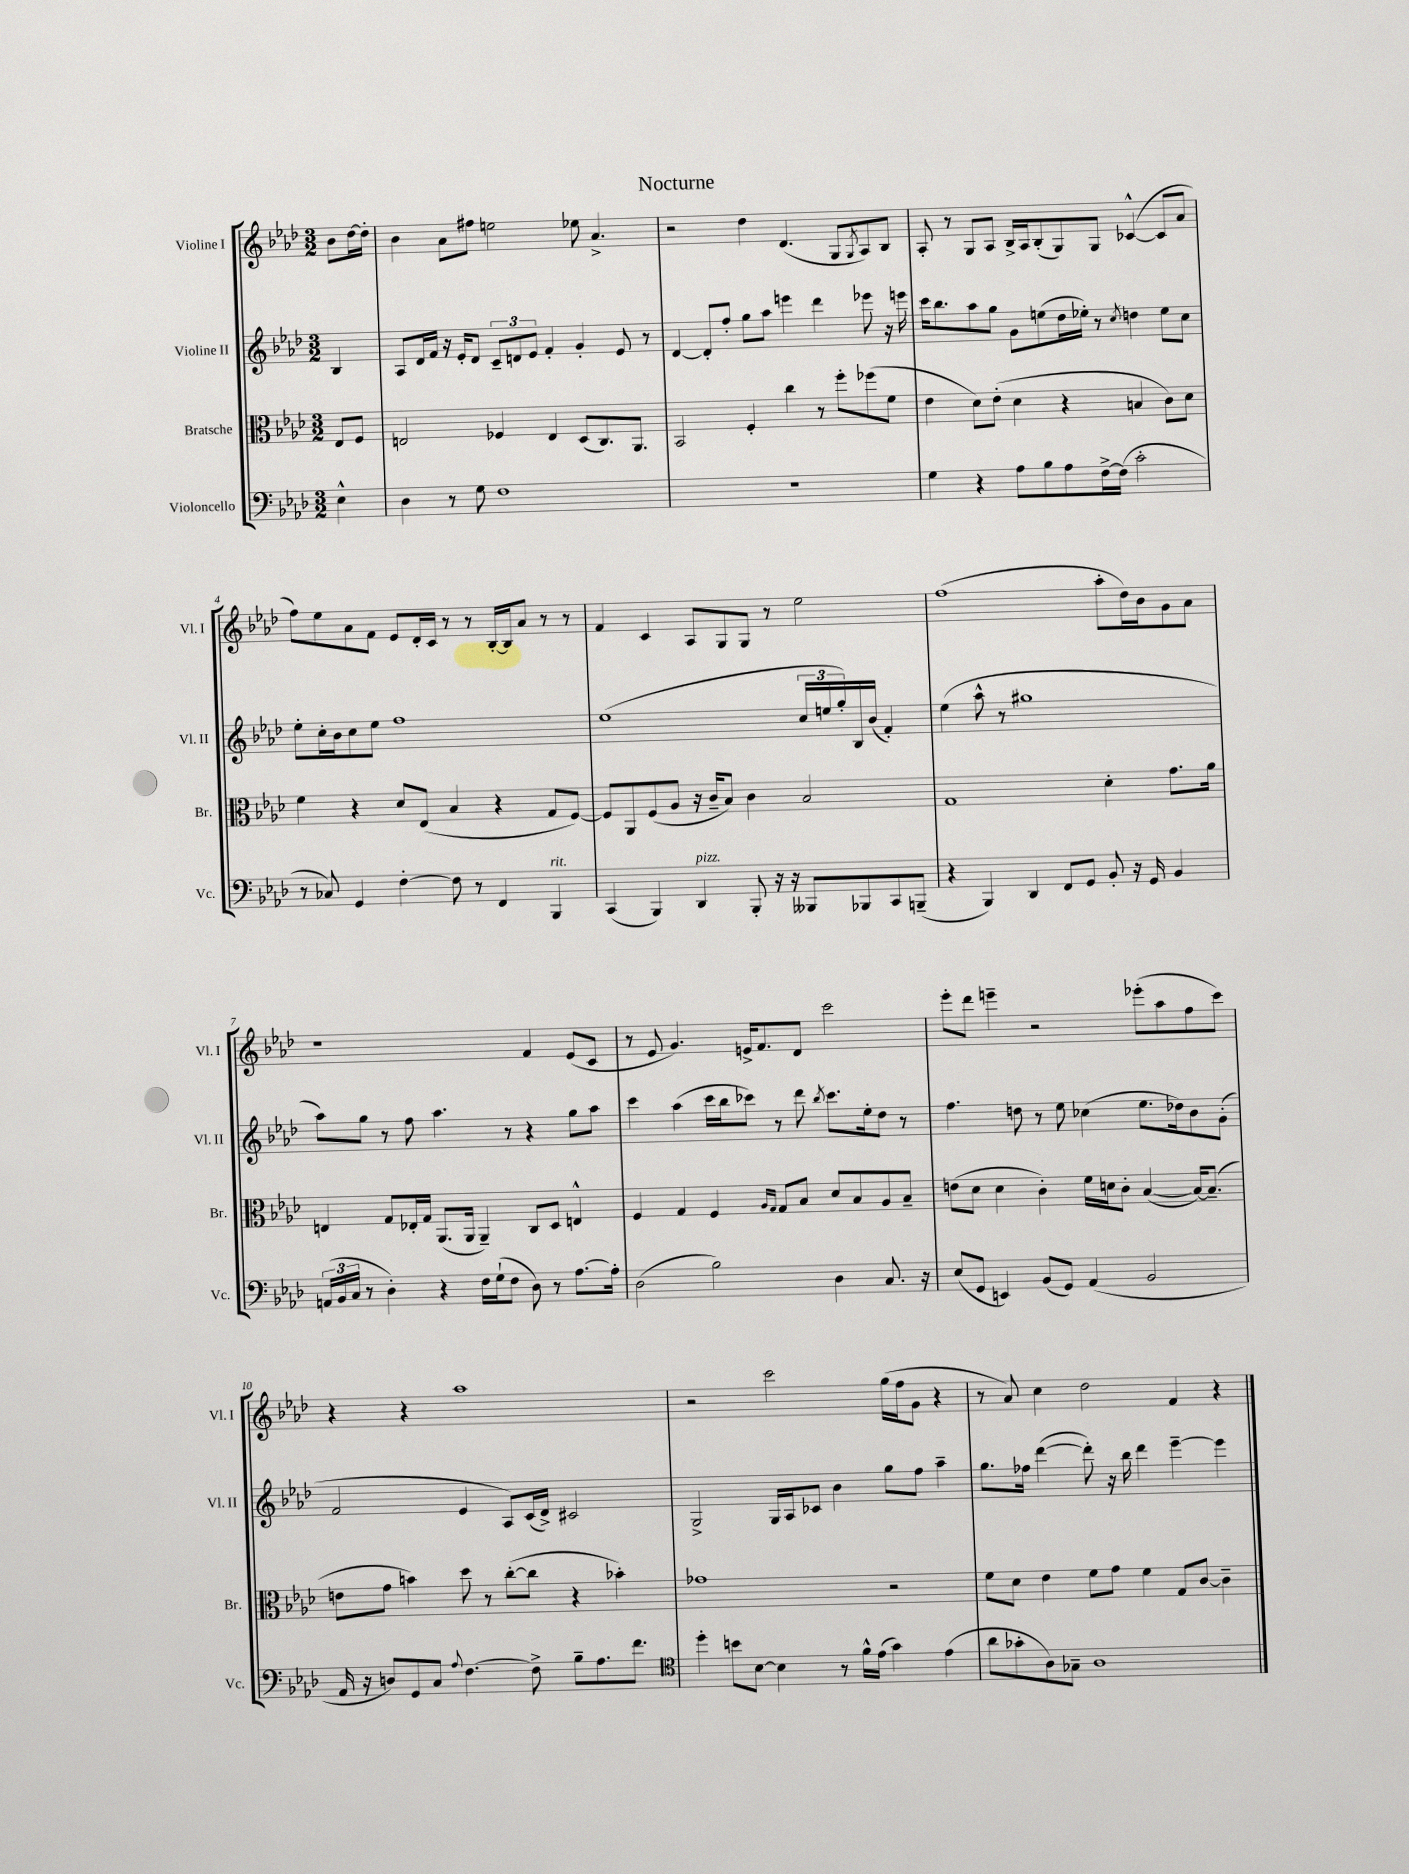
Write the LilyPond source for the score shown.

\header { title = "Nocturne" }
<<
\new StaffGroup <<
\new Staff = "s0" \with { instrumentName = "Violine I" shortInstrumentName = "Vl. I" } {
    \clef treble \key aes \major \numericTimeSignature \time 3/2 \partial 4
    bes'8 des''16~ des''16-. |
    bes'4 aes'8 fis''8 e''2 ees''8 aes'4.-> |
    r2 des''4 des'4.( g8 \acciaccatura { g8 } aes8) bes8 |
    aes8-. r8 g8 aes8 bes16-> aes16 bes8-.( g8) g8 ces'4~-^( ces'8 aes'8 |
    f''8) ees''8 aes'8 f'8 ees'8 des'16-. c'16 r8 r8 bes16~-. bes16 aes'8 r8 r8 |
    f'4 c'4 aes8 g8 g8 r8 ees''2 |
    f''1( aes''8-. des''16) bes'16 g'8 aes'8 |
    r1 f'4 ees'8( c'8 |
    r8 ees'8 g'4.) e'16-> f'8. des'8 c'''2 |
    ees'''8-. des'''8 e'''4-- r2 ees'''8-.( aes''8 f''8 c'''8) |
    r4 r4 aes''1 |
    r2 c'''2 g''16( f''16 g'8 r4 |
    r8 aes'8) c''4 des''2 f'4 r4 \bar "|." |
}
\new Staff = "s1" \with { instrumentName = "Violine II" shortInstrumentName = "Vl. II" } {
    \clef treble \key aes \major \numericTimeSignature \time 3/2 \partial 4
    bes4 |
    aes8 des'16 f'16 r16 ees'16-. des'8 \tuplet 3/2 { c'8-- d'8 ees'8 } f'4-. g'4-. ees'8 r8 |
    des'4~ des'8-. f''8-. g''8 aes''8 e'''4 des'''4 ees'''8 r16 e'''16 |
    c'''16 bes''8. aes''8 g''8 g'8 e''8( des''16 ees''16-.) r8 \acciaccatura { c''8 } d''4 ees''8 c''8 |
    ees''8-. c''16-. bes'16 c''8 ees''8 f''1 |
    ees''1( \tuplet 3/2 { c''16 e''16 g''16-.) } bes16 bes'16( f'4-.) |
    ees''4( aes''8-^ r8 gis''1 |
    aes''8) g''8 r8 f''8 aes''4. r8 r4 g''8 aes''8 |
    c'''4 aes''4( c'''16 bes''16 ces'''8) r8 des'''8 \acciaccatura { bes''8 } ces'''8. ees''16-. des''8 r8 |
    f''4. d''8 r8 ees''8 ces''4( ees''8. des''16) bes'8 g'8-.( |
    f'2 ees'4 aes8) c'16( des'16->) cis'2 |
    g2-> g16 aes16 ces'8 bes'4 g''8 f''8 aes''4-- |
    g''8. fes''16 des'''4~( des'''8-.) r16 bes''16 des'''4 ees'''4~-- ees'''4 \bar "|." |
}
\new Staff = "s2" \with { instrumentName = "Bratsche" shortInstrumentName = "Br." } {
    \clef alto \key aes \major \numericTimeSignature \time 3/2 \partial 4
    ees8 f8 |
    e2 fes4 e4 des8( c8.) aes,8. |
    bes,2 f4-. c''4 r8 f''8-. fes''8( f'8 |
    ees'4 des'8) ees'8-.( des'4 r4 b4 c'8) des'8 |
    f'4 r4 des'8 ees8( bes4 r4 g8 f8~) |
    f8 aes,8 f8( aes8 r16 c'16-- bes8) c'4 bes2 |
    g1 des'4-. g'8. aes'16 |
    e4 g8 ees16-. g16 aes,8.( aes,16 aes,4--) c8 des8 e4-^ |
    f4 g4 f4 \grace { aes16 g16 } g8 bes8 des'8 bes8 aes8 bes8-- |
    e'8( des'8 des'4 c'4-.) f'16 d'16 c'8-. bes4~( bes16~) bes8.--( |
    e'8 g'8 b'4) des''8 r8 c''8~-.( c''8 r4 bes'4-.) |
    ges'1 r2 |
    f'8 des'8 ees'4 f'8 g'8 f'4 g8 c'8~ c'4-- \bar "|." |
}
\new Staff = "s3" \with { instrumentName = "Violoncello" shortInstrumentName = "Vc." } {
    \clef bass \key aes \major \numericTimeSignature \time 3/2 \partial 4
    ees4-^ |
    des4 r8 g8 f1 |
    R1. |
    g4 r4 aes8 bes8 aes8 f16~-> f16( c'2-. |
    r8 ces8) g,4 f4~-. f8 r8 f,4 bes,,4^\markup { \italic "rit." } |
    c,4( bes,,4) des,4^\markup { \italic "pizz." } bes,,8-. r16 r16 beses,,8 bes,,8 c,8 b,,8--( |
    r4 bes,,4) des,4 f,8 g,8 bes,8-. r16 g,16 bes,4 |
    \tuplet 3/2 { a,16( bes,16 c16 } r8 des4-.) r4 f16 g16-!( f8 des8) r8 aes8.~ aes16-. |
    des2( bes2) des4 c8. r16 |
    ees8( g,8 e,4) bes,8( g,8) aes,4( bes,2 |
    aes,16 r16 d8) g,8 c8 \appoggiatura { aes8 } f4.~ f8-> bes8-- aes8. f'8. |
    \clef tenor des''4-. b'8 bes8~ bes4 r8 f'16-^ ees'16( g'4) ees'4( |
    aes'8 ges'8-. aes8) ges8-- aes1 \bar "|." |
}
>>
>>
